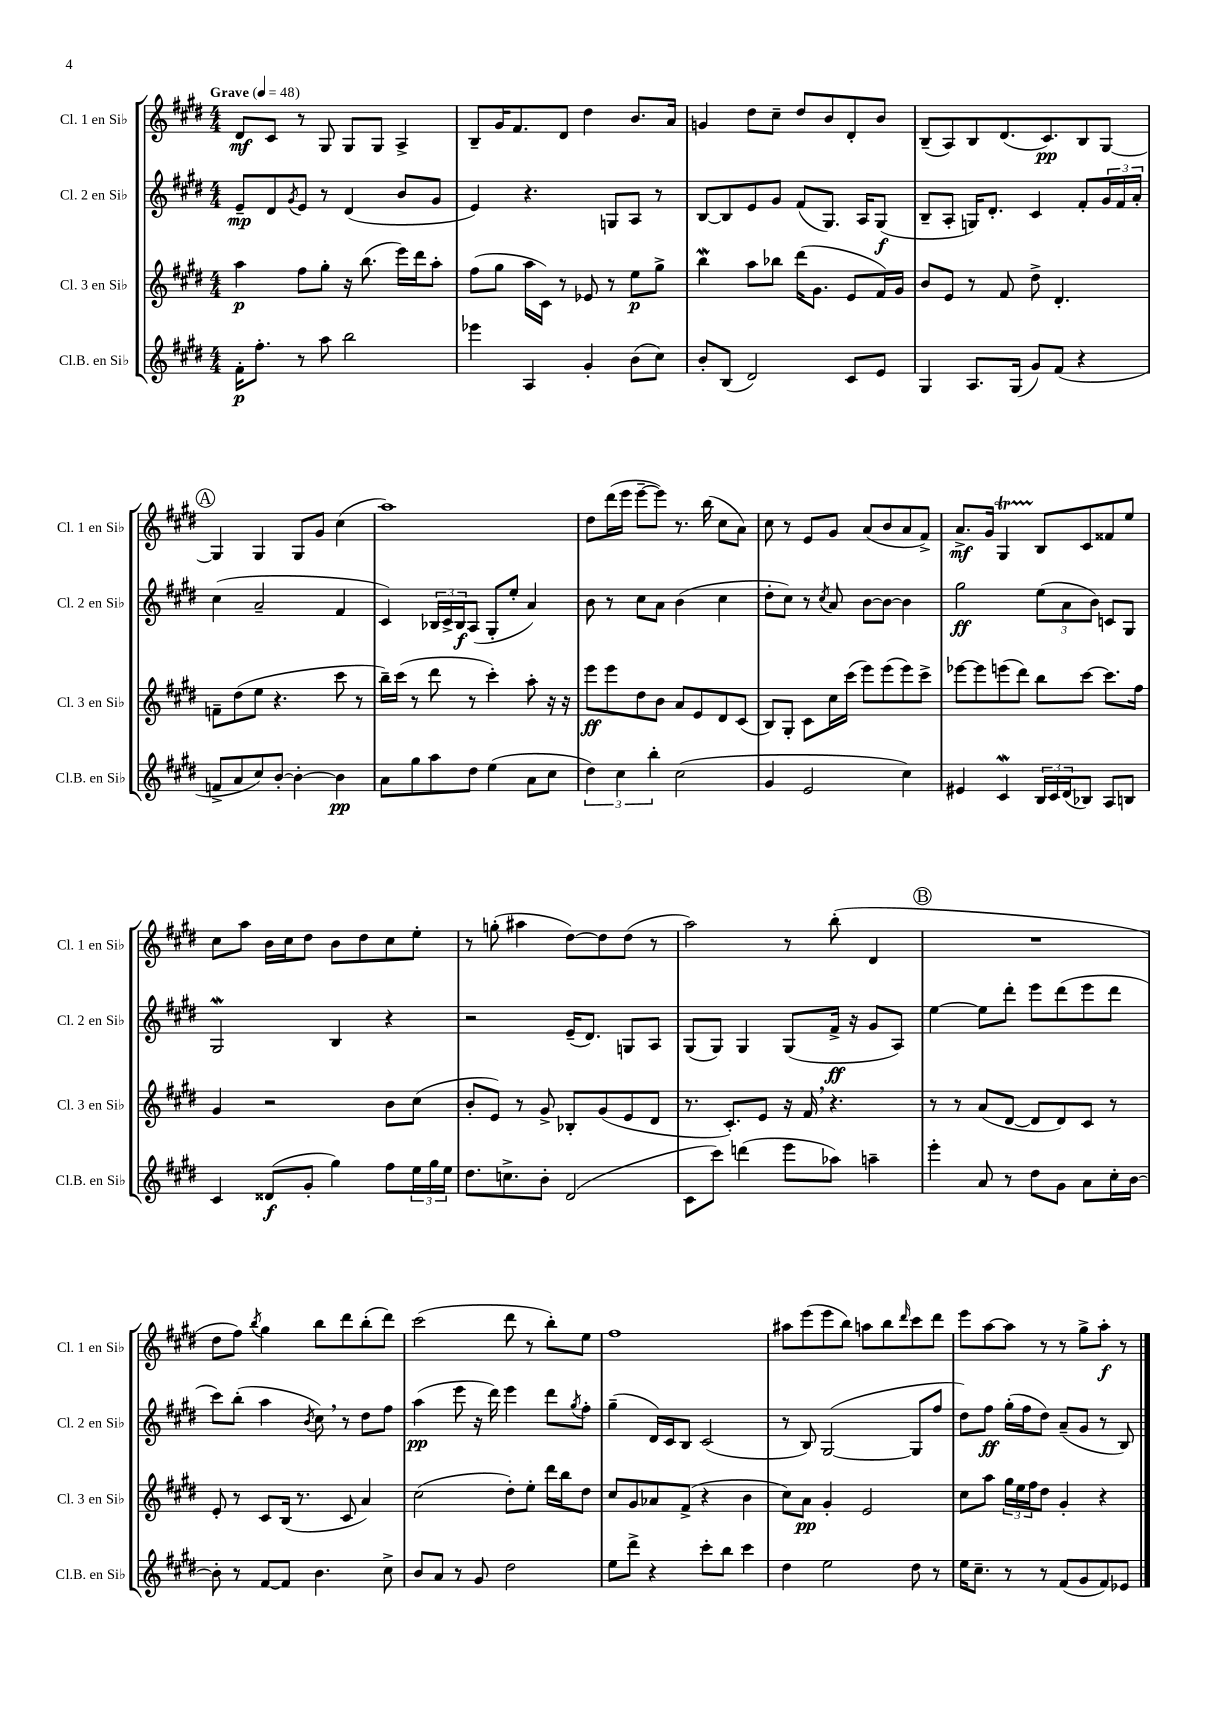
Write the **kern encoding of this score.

**kern	**dynam	**kern	**dynam	**kern	**dynam	**kern	**dynam
*part4	*part4	*part3	*part3	*part2	*part2	*part1	*part1
*staff4	*staff4	*staff3	*staff3	*staff2	*staff2	*staff1	*staff1
*I"Cl.B. en Si♭	*	*I"Cl. 3 en Si♭	*	*I"Cl. 2 en Si♭	*	*I"Cl. 1 en Si♭	*
*I'Cl.B. en Si♭	*	*I'Cl. 3 en Si♭	*	*I'Cl. 2 en Si♭	*	*I'Cl. 1 en Si♭	*
*clefG2	*	*clefG2	*	*clefG2	*	*clefG2	*
*k[f#c#g#d#]	*	*k[f#c#g#d#]	*	*k[f#c#g#d#]	*	*k[f#c#g#d#]	*
*M4/4	*	*M4/4	*	*M4/4	*	*M4/4	*
*MM48	*	*MM48	*	*MM48	*	*MM48	*
=1	=1	=1	=1	=1	=1	=1	=1
!	!	!	!	!	!	!LO:TX:a:B:t=Grave	!
16f#'\KL	p	4aa\	p	8e~/L	mp	8d#/L	mf
8.ff#'\J	.	.	.	.	.	.	.
.	.	.	.	8d#/	.	8c#/J	.
.	.	.	.	8qg#/	.	.	.
8r	.	8ff#\L	.	8e/J	.	8r	.
8aa\	.	8gg#'\J	.	8r	.	8G#/	.
2bb\	.	16r	.	(4d#/	.	8G#/L	.
.	.	(8.bb\	.	.	.	.	.
.	.	.	.	.	.	8G#/J	.
.	.	16eee\LL)	.	8b/L	.	4A^/	.
.	.	16ddd#\J	.	.	.	.	.
.	.	8aa'\J	.	8g#/J	.	.	.
=2	=2	=2	=2	=2	=2	=2	=2
4eee-X\	.	(8ff#\L	.	4e/)	.	8B~/L	.
.	.	8gg#\J	.	.	.	16g#/K	.
.	.	.	.	.	.	8.f#/	.
4A/	.	16aa\LL	.	4.r	.	.	.
.	.	16c#\JJ)	.	.	.	.	.
.	.	8r	.	.	.	8d#/J	.
4g#'/	.	8e-X/	.	.	.	4dd#\	.
.	.	8r	.	8Gn/L	.	.	.
(8b\L	.	8ee\L	p	8A/J	.	8.b/L	.
8cc#\J)	.	8gg#^\J	.	8r	.	.	.
.	.	.	.	.	.	16a/Jk	.
=3	=3	=3	=3	=3	=3	=3	=3
8b'/L	.	4bbW\	.	[8B/L	.	4gn/	.
(8B/J	.	.	.	8B/]	.	.	.
2d#/)	.	8aa\L	.	8e/	.	8dd#\L	.
.	.	8bb-X\J	.	8g#/J	.	8cc#~\J	.
.	.	(16ddd#\KL	.	(8f#/L	.	8dd#/L	.
.	.	8.g#\J	.	.	.	.	.
.	.	.	.	8.G#/J)	.	8b/	.
8c#/L	.	8e/L	.	.	.	8d#'/	.
.	.	.	.	16A/KL	.	.	.
8e/J	.	16f#/L)	.	(8G#/J	f	8b/J	.
.	.	16g#/JJ	.	.	.	.	.
=4	=4	=4	=4	=4	=4	=4	=4
4G#/	.	8b/L	.	8B~/L	.	(8B~/L	.
.	.	8e/J	.	8A'/J	.	8A/)	.
8.A/L	.	8r	.	16Gn/KL)	.	8B/	.
.	.	.	.	8.d#'/J	.	.	.
.	.	8f#/	.	.	.	(8.d#/	.
(16G#/Jk	.	.	.	.	.	.	.
8g#/L)	.	8dd#^\	.	4c#/	.	.	.
.	.	.	.	.	.	8.c#/)	pp
(8f#/J	.	4.d#'/	.	.	.	.	.
4r	.	.	.	8f#'/L	.	8B/	.
.	.	.	.	24g#/L	.	[8G#/J	.
.	.	.	.	24f#/	.	.	.
.	.	.	.	24a'/JJ	.	.	.
!!LO:LB:g=z
!!LO:REH:place=s1:t=A
=5	=5	=5	=5	=5	=5	=5	=5
8fn^/L	.	8fn~\L	.	(4cc#\	.	4G#/]	.
8a/	.	(8dd#\	.	.	.	.	.
8cc#/)	.	8ee\J	.	2a~/	.	4G#/	.
[8b'/J	.	4.r	.	.	.	.	.
4b'\_	.	.	.	.	.	8G#/L	.
.	.	.	.	.	.	8g#/J	.
4b\]	pp	8ccc#\	.	4f#/	.	(4cc#\	.
.	.	8r	.	.	.	.	.
=6	=6	=6	=6	=6	=6	=6	=6
8a\L	.	16bb~\LL)	.	4c#/)	.	1aa)	.
.	.	(16ccc#\JJ	.	.	.	.	.
8gg#\	.	8r	.	.	.	.	.
8aa\	.	8ddd#\	.	24B-X/LL	.	.	.
.	.	.	.	24c#^/	.	.	.
.	.	.	.	24B-/J	f	.	.
8dd#\J	.	8r	.	(8A/J	.	.	.
(4ee\	.	4ccc#'\)	.	8G#'/L	.	.	.
.	.	.	.	8ee'/J	.	.	.
8a\L	.	8aa'\	.	4a/)	.	.	.
8cc#\J	.	16r	.	.	.	.	.
.	.	16r	.	.	.	.	.
=7	=7	=7	=7	=7	=7	=7	=7
6dd#\)	.	8eee\L	ff	8b\	.	8dd#\L	.
.	.	8eee\	.	8r	.	(16ddd#\L	.
6cc#\	.	.	.	.	.	.	.
.	.	.	.	.	.	16eee\JJ	.
.	.	8dd#\	.	8cc#\L	.	[8eee~\L	.
6bb'\	.	.	.	.	.	.	.
.	.	8b\J	.	8a\J	.	8eee\J])	.
(2cc#\	.	8a/L	.	(4b\	.	8.r	.
.	.	8e/	.	.	.	.	.
.	.	.	.	.	.	(16bb\	.
.	.	8d#/	.	4cc#\	.	8cc#\L	.
.	.	(8c#/J	.	.	.	8a\J)	.
=8	=8	=8	=8	=8	=8	=8	=8
4g#/	.	8B/L)	.	8dd#'\L	.	8cc#\	.
.	.	8G#'/J	.	8cc#\J)	.	8r	.
2e/	.	8c#\L	.	8r	.	8e/L	.
.	.	.	.	8qcc#/	.	.	.
.	.	16cc#\L	.	8a/	.	8g#/J	.
.	.	(16ccc#\JJ	.	.	.	.	.
.	.	8eee\L)	.	[8b\L	.	(8a/L	.
.	.	(8eee\	.	8b\J_	.	8b/	.
4cc#\)	.	8eee\)	.	4b\]	.	8a/	.
.	.	8ccc#^\J	.	.	.	8f#^/J)	.
=9	=9	=9	=9	=9	=9	=9	=9
4e#X/	.	[8eee-X\L	.	2gg#\	ff	8.a^/L	mf
.	.	8eee-\]	.	.	.	.	.
.	.	.	.	.	.	16g#/Jk	.
4c#W/	.	(8eeen\	.	.	.	4G#t/	.
.	.	8ddd#\J)	.	.	.	.	.
24B/LL	.	8bb\L	.	(12ee\L	.	8B/L	.
24c#/	.	.	.	.	.	.	.
(24d#/J	.	.	.	12a\	.	.	.
8B-X/J)	.	[8ccc#\J	.	.	.	8c#/	.
.	.	.	.	12b\J)	.	.	.
8A/L	.	8.ccc#\L]	.	8cn/L	.	8f##X/	.
8Bn/J	.	.	.	8G#/J	.	8ee/J	.
.	.	16ff#\Jk	.	.	.	.	.
!!LO:LB:g=z
=10	=10	=10	=10	=10	=10	=10	=10
4c#/	.	4g#/	.	2G#W/	.	8cc#\L	.
.	.	.	.	.	.	8aa\J	.
(8d##X/L	f	2r	.	.	.	16b\LL	.
.	.	.	.	.	.	16cc#\J	.
8g#'/J	.	.	.	.	.	8dd#\J	.
4gg#\)	.	.	.	4B/	.	8b\L	.
.	.	.	.	.	.	8dd#\	.
8ff#\L	.	8b\L	.	4r	.	8cc#\	.
24ee\L	.	(8cc#\J	.	.	.	8ee'\J	.
24gg#\	.	.	.	.	.	.	.
24ee\JJ	.	.	.	.	.	.	.
=11	=11	=11	=11	=11	=11	=11	=11
8.dd#\L	.	8b'/L	.	2r	.	8r	.
.	.	8e/J)	.	.	.	(8ggn'\	.
8.ccn^\	.	.	.	.	.	.	.
.	.	8r	.	.	.	4aa#X\	.
8b'\J	.	8g#^/	.	.	.	.	.
(2d#/	.	8B-X'/L	.	(16e~/KL	.	[8dd#\L)	.
.	.	.	.	8.d#/J)	.	.	.
.	.	(8g#/	.	.	.	8dd#\]	.
.	.	8e/	.	8Gn/L	.	(8dd#\J	.
.	.	8d#/J	.	8A/J	.	8r	.
=12	=12	=12	=12	=12	=12	=12	=12
8c#\L	.	8.r	.	(8G#/L	.	2aa\)	.
8ccc#\J)	.	.	.	8G#/J)	.	.	.
.	.	8.c#'/L)	.	.	.	.	.
(4dddn\	.	.	.	4G#/	.	.	.
.	.	8e/J	.	.	.	.	.
8eee\L	.	16r	.	(8G#/L	.	8r	.
.	.	16f#,/	.	.	.	.	.
8aa-X\J)	.	4.r	.	16f#^/Jk	ff	(8bb'\	.
.	.	.	.	16r	.	.	.
4aan~\	.	.	.	8g#/L	.	4d#/	.
.	.	.	.	8A/J)	.	.	.
!!LO:REH:place=s1:t=B
=13	=13	=13	=13	=13	=13	=13	=13
4eee'\	.	8r	.	[4ee\	.	1r	.
.	.	8r	.	.	.	.	.
8a/	.	(8a/L	.	8ee\L]	.	.	.
8r	.	[8d#/J	.	8ddd#'\J	.	.	.
8dd#\L	.	8d#/L]	.	8eee\L	.	.	.
8g#\J	.	8d#/)	.	(8ddd#\	.	.	.
8a\L	.	8c#/J	.	8eee\	.	.	.
16cc#'\L	.	8r	.	8ddd#\J	.	.	.
[16b\JJ	.	.	.	.	.	.	.
!!LO:LB:g=z
=14	=14	=14	=14	=14	=14	=14	=14
8b'\]	.	8e'/	.	8ccc#\L)	.	8dd#\L	.
8r	.	8r	.	(8bb'\J	.	8ff#\J)	.
.	.	.	.	.	.	8qbb/	.
[8f#/L	.	8c#/L	.	4aa\	.	4gg#\	.
8f#/J]	.	(16B/Jk	.	.	.	.	.
.	.	8.r	.	.	.	.	.
.	.	.	.	8qb/	.	.	.
4.b\	.	.	.	8cc#,\)	.	8bb\L	.
.	.	8c#/	.	8r	.	8ddd#\	.
.	.	4a/)	.	8dd#\L	.	(8bb'\	.
8cc#^\	.	.	.	8ff#\J	.	8ddd#\J)	.
=15	=15	=15	=15	=15	=15	=15	=15
8b/L	.	(2cc#\	.	(4aa\	pp	(2ccc#\	.
8a/J	.	.	.	.	.	.	.
8r	.	.	.	8eee\	.	.	.
8g#/	.	.	.	16r	.	.	.
.	.	.	.	16ddd#\)	.	.	.
2dd#\	.	8dd#'\L)	.	4eee\	.	8ddd#\	.
.	.	8ee'\J	.	.	.	8r	.
.	.	16ddd#\LL	.	8ddd#\L	.	8bb'\L)	.
.	.	16bb\J	.	.	.	.	.
.	.	.	.	8qgg#/	.	.	.
.	.	8dd#\J	.	8ff#'\J	.	8ee\J	.
=16	=16	=16	=16	=16	=16	=16	=16
8ee\L	.	8cc#/L	.	(4gg#~\	.	1ff#	.
8ddd#^\J	.	8g#/	.	.	.	.	.
4r	.	8a-X/	.	16d#/LL)	.	.	.
.	.	.	.	16c#/J	.	.	.
.	.	(8f#^/J	.	8B/J	.	.	.
8ccc#'\L	.	4r	.	(2c#/	.	.	.
8bb\J	.	.	.	.	.	.	.
4ccc#\	.	4b\	.	.	.	.	.
=17	=17	=17	=17	=17	=17	=17	=17
4dd#\	.	8cc#\L)	.	8r	.	8aa#X\L	.
.	.	8a\J	pp	8B/)	.	(8eee\	.
2ee\	.	4g#'/	.	([2G#/	.	8eee\	.
.	.	.	.	.	.	8bb\J)	.
.	.	2e/	.	.	.	8aan\L	.
.	.	.	.	.	.	8bb\	.
.	.	.	.	.	.	16qqddd#/	.
8dd#\	.	.	.	8G#/L]	.	8ccc#\	.
8r	.	.	.	8ff#/J	.	8ddd#\J	.
=18	=18	=18	=18	=18	=18	=18	=18
16ee\KL	.	8cc#\L	.	8dd#\L)	.	8eee\L	.
8.cc#~\J	.	.	.	.	.	.	.
.	.	8aa\J	.	8ff#\J	ff	[8aa\	.
8r	.	24gg#\LL	.	(16gg#'\LL	.	8aa\J]	.
.	.	24ee\	.	.	.	.	.
.	.	.	.	16ff#\J	.	.	.
.	.	24ff#\J	.	.	.	.	.
8r	.	8dd#\J	.	8dd#\J)	.	8r	.
(8f#/L	.	4g#'/	.	(8a~/L	.	8r	.
8g#/	.	.	.	8g#/J	.	8gg#^\L	.
8f#/)	.	4r	.	8r	.	8aa'\J	f
8e-X/J	.	.	.	8B/)	.	8r	.
==	==	==	==	==	==	==	==
*-	*-	*-	*-	*-	*-	*-	*-
